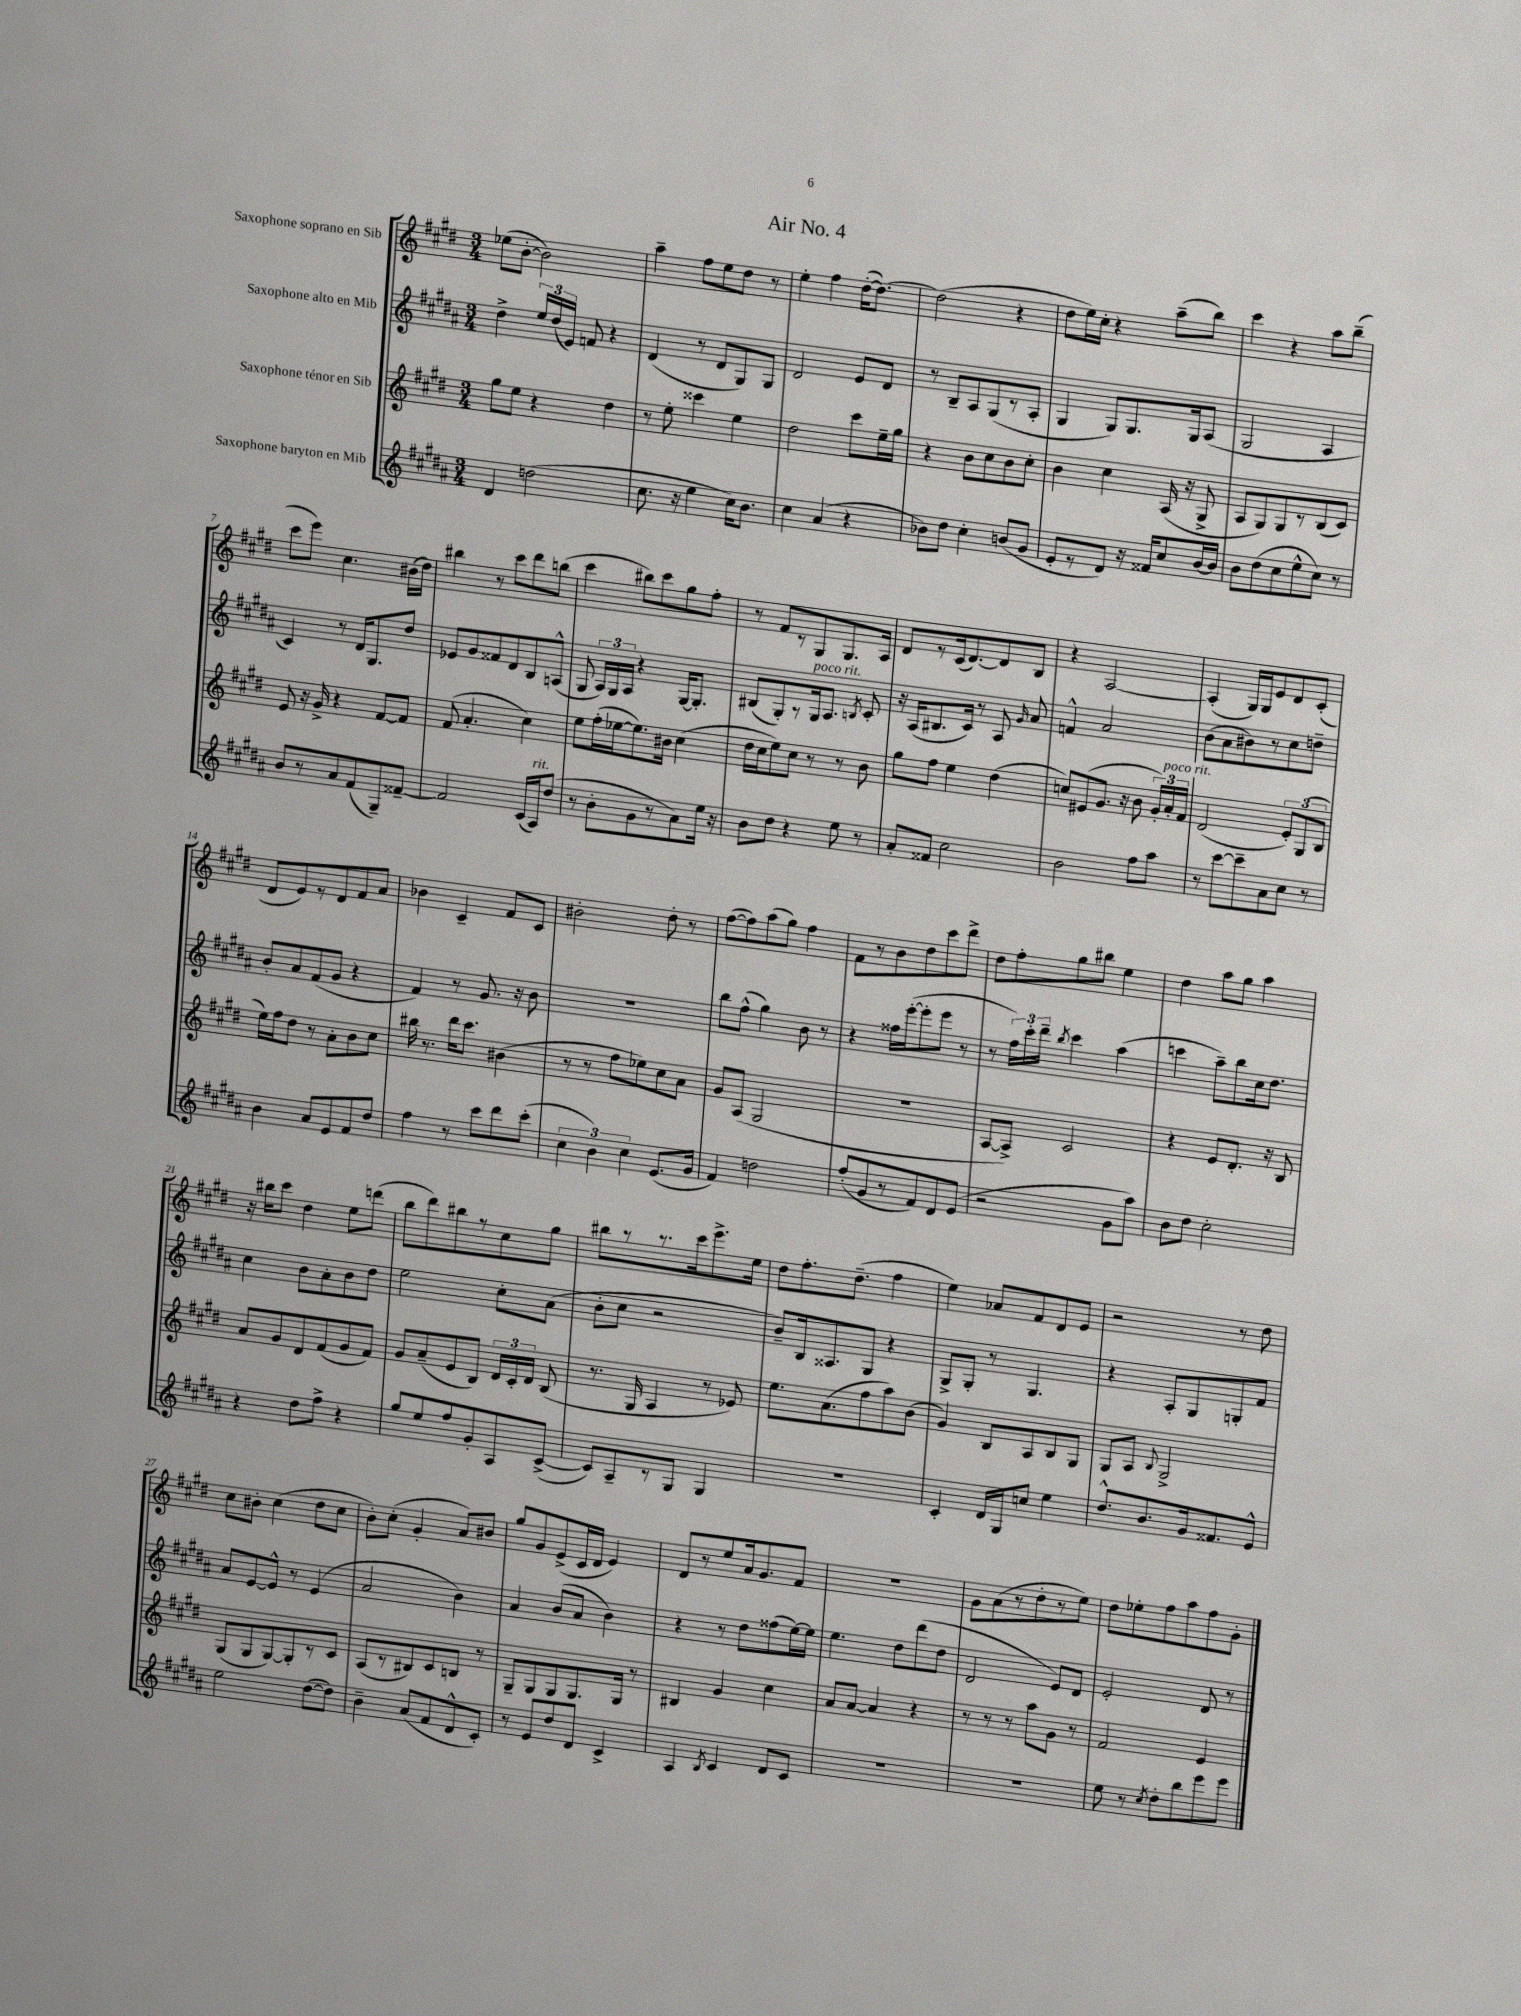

**kern	**kern	**kern	**kern
*staff4	*staff3	*staff2	*staff1
*clefG2	*clefG2	*clefG2	*clefG2
*k[f#c#g#d#a#]	*k[f#c#g#d#]	*k[f#c#g#d#a#]	*k[f#c#g#d#]
*M3/4	*M3/4	*M3/4	*M3/4
4d#	8gg#	4dd#^	(8ee-
.	8ee	.	[8b'
(2dd	4r	24ee	2b])
.	.	(24dd#	.
.	.	24e)	.
.	.	8f	.
.	4dd#	4r	.
=	=	=	=
8.cc#	8r	(4d#	4aa~
.	8ee'	.	.
16r	.	.	.
4ee	4ccc##	8r	8ff#
.	.	8d#	8ee
16cc#)	4ee	8G#)	8dd#
8.b	.	.	.
.	.	8G#	8r
=	=	=	=
4cc#	2dd#	2d#	4ee'
(4a#	.	.	4ff#
4r	8ccc#	8e	([16dd#'
.	.	.	8.dd#_)
.	16ee~	8d#	.
.	16gg#	.	.
=	=	=	=
8b-)	4r	8r	(2dd#]
8dd#	.	8B~	.
4cc#'	8b	8A#	.
.	8cc#	(8G#	.
(8b	8b	8r	4r
8g#	8cc#'	8A#'	.
=	=	=	=
8e'	4b	4G#	8dd#
8r	.	.	16ee)
.	.	.	16cc#'
8d#)	4cc#	8G#)	4r
16r	.	8.G#	.
16f##	.	.	.
8cc#	(16A	.	(8aa~
.	16r	16G#	.
[16b	8G#^	(8A#	8bb)
16b]	.	.	.
=	=	=	=
8b	8A	2G#	4ccc#
(8dd#	8G#)	.	.
8cc#	8G#	.	4r
8ee^^	8r	.	.
8cc#)	(8B	4A#	8aa
8r	8c#)	.	(8bb~
=	=	=	=
8b	8e	4c#)	8ccc#
8r	16r	.	8eee)
.	16g#^	.	.
8a#	4r	8r	4.cc#
(8f#	.	16d#	.
.	.	8.G#	.
8G#~)	[8f#	.	.
[8f##~	8f#]	8dd#	(16b#
.	.	.	16dd#)
=	=	=	=
2f##]	(8f#	8e-	4bb#
.	4.a'	8g#	.
.	.	8f##	8r
.	.	8d#	8ccc#
(16c#	4cc#)	8B	8ddd#
16A#)	.	.	.
(8dd#	.	(8A^^	(8bb
=	=	=	=
8r	8ee	8G#	4ccc#
8b'	(16ff#'	24A#)	.
.	.	24G#	.
.	[16ee-	.	.
.	.	24A#	.
8g#	8.ee-])	4r	8bb#)
8r	.	.	8ccc#
.	16b#	.	.
8a#)	(4cc#	[16G#	8gg#
.	.	8.G#']	.
16ee	.	.	8ff#'
16r	.	.	.
=	=	=	=
8b	16dd#	(8B#	8r
.	16cc#	.	.
8dd#	8ee)	8G#')	8f#
4r	8cc#	8r	8r
.	8r	16G#	8G#
.	.	8.A#	.
8ee	8r	.	8.G#
.	.	8qB	.
8r	8b	8c#'	.
.	.	.	16A
=	=	=	=
8a#'	8gg#	16r	8d#
.	.	(16A#	.
8f##	8ff#	8.B#	8r
2cc#	4ee	.	(16c#
.	.	16c#)	[8.d#)
.	.	8r	.
.	(4dd#	8A#	8d#]
.	.	16qqg#	.
.	.	8a#	8B
=	=	=	=
2b	8cc)	4f^^	4r
.	(8e#	.	.
.	8.g#	2a#	[2A
.	16r	.	.
8ff#	8b	.	.
8aa#	24g#')	.	.
.	24a'	.	.
.	24f#	.	.
=	=	=	=
8r	(2d#	(8b	(4A']
[8ccc#	.	8a#	.
8ccc#~]	.	8b#)	16G#)
.	.	.	16G#
8a#	.	8r	8e
8cc#	12e')	8cc#	8d#
.	(12G#	.	.
8r	.	8dd~	(8c#'
.	12B	.	.
=	=	=	=
4b	16ee)	8b'	8d#
.	16ff#	.	.
.	8dd#	8a#	8e)
8a#	8r	(8f#	8r
8e	8a'	8g#	8d#
8f#	8b	4r	8f#
8dd#	8cc#	.	8a
=	=	=	=
4ff#	16bb#	4f#)	4b-
.	8.r	.	.
8r	16ddd#	8r	4c#~
.	8.ccc#	.	.
8ccc#	.	8.g#	.
8ddd#	(4b#	.	8f#
.	.	16r	.
(8ccc#'	.	8b	8c#
=	=	=	=
6cc#	8r	2.r	2b#'
.	8r	.	.
6b)	.	.	.
.	8ff#	.	.
6cc#	.	.	.
.	8ee-)	.	.
(8.e	8cc#	.	8dd#'
.	8a	.	8r
16g#	.	.	.
=	=	=	=
4f#)	8g#	8bb	([8ff#
.	(8A	(8ff#^^	8ff#])
2dd	2G#	4gg#)	(8aa
.	.	.	8gg#)
.	.	8b	4ff#
.	.	8r	.
=	=	=	=
(8ff#'	2.r	4r	8f#
8g#	.	.	8r
8r	.	16ff##	8b
.	.	([16eee'	.
8f#)	.	8eee']	8dd#
8d#	.	8eee	8ccc#
(8e	.	8r	8ddd#^
=	=	=	=
2r	[8A	8r	8dd#
.	8A^])	24ff#)	8ff#'
.	.	24ccc#'	.
.	.	24ddd#~	.
.	.	8qbb	.
.	2c#	4ccc#	8gg#
.	.	.	8bb#
8g#	.	(4aa#	4ee
8aa#)	.	.	.
=	=	=	=
8b	4r	4ccc	4dd#
8dd#	.	.	.
2cc#'	8e	8aa#~)	8aa
.	8.d#'	8bb	8gg#
.	.	16cc#	4aa
.	16r	8.dd#	.
.	8B	.	.
=	=	=	=
4r	8a	4cc#	16r
.	.	.	16bb#
.	8g#	.	8ccc#
8dd#	8d#	8b	4dd#
8ff#^	(8f#	8a#'	.
4r	8g#	8b	8ee
.	8f#)	8dd#	(8ddd
=	=	=	=
8gg#	8g#	2ee	8bb
8ee	(8a~	.	8ddd#)
8ff#	8e	.	8bb#
8g#'	8B)	.	8r
8A#	24d#	8cc#'	8cc#
.	24c#'	.	.
.	24d#	.	.
([8c#^	(8B	(8a#	8gg#
=	=	=	=
8c#])	8.r	8b'	8bb#
8A#~	.	8cc#	8r
.	16G#	.	.
8r	4A	2r	8.r
8G#	.	.	.
.	.	.	16ccc#
4G#	8r	.	8.eee^
.	8e-)	.	.
.	.	.	16ee
=	=	=	=
2.r	8.ee	8b~)	8dd#
.	.	16B	8.ff#'
.	(8.a	8.A##	.
.	.	.	(8.dd#~
.	8ff#	8G#	.
.	8aa)	4r	4ff#
.	(8b	.	.
=	=	=	=
4c#'	4g#)	8G#^	4ee)
.	.	8G#'	.
16d#	8B	8r	8a-
16G#	.	.	.
8cc	8A	4.G#	8f#
4ee	8B	.	8d#
.	8G#	.	8e
=	=	=	=
8.dd#^^	8G#	4r	2r
.	8A	.	.
8.b	.	.	.
.	8qqB	.	.
.	2G#^	8A#'	.
16g#	.	8G#	.
8.f##	.	.	.
.	.	8G'	8r
8e^^	.	8f#	8dd#
=	=	=	=
2ee	(8G#	8a#	8cc#
.	8G#	[8e	8b#'
.	[8G#)	8e^^]	(4cc#
.	8G#']	8r	.
([8dd#	8r	(4e	8dd#
8dd#])	8c#	.	8cc#
=	=	=	=
4b~	(8A	2a#	8b')
.	8r	.	(8cc#'
(8a#	8B#)	.	4g#'
8f#	8c#	.	.
8d#^^	8B	4b)	8a)
8c#')	8r	.	8b#
=	=	=	=
8r	8G#~	4a#	8gg#
8e	8G#	.	8g#
8dd#	8G#	(8b	(8e^
8d#	8.G#	8a#	16c#
.	.	.	16d#
4c#^	.	4b)	4e)
.	16G#	.	.
.	8r	.	.
=	=	=	=
4A#	4B#	4r	8d#
.	.	.	8r
8qB	.	.	.
4c#	4g#	8r	8ee
.	.	8dd#	16a
.	.	.	8.g#
8d#	4cc#	(8ff##	.
8c#	.	[16ee)	8f#
.	.	16ee]	.
=	=	=	=
2.r	8a	4.ee	2.r
.	[8a	.	.
.	4a]	.	.
.	.	8dd#	.
.	4r	(8ddd#	.
.	.	8dd#	.
=	=	=	=
2.r	8r	2d#	8g#
.	8r	.	(8a
.	8r	.	8r
.	8aa	.	8dd#'
.	8g#	8e)	8r
.	8r	8d#	8ee)
=	=	=	=
8ee	2f#	2e'	8dd#
8r	.	.	8ee-'
8qcc#	.	.	.
8dd#'	.	.	8ff#
8bb	.	.	8aa
8eee	4e	8d#	8ff#
8eee	.	8r	8g#'
==	==	==	==
*-	*-	*-	*-
